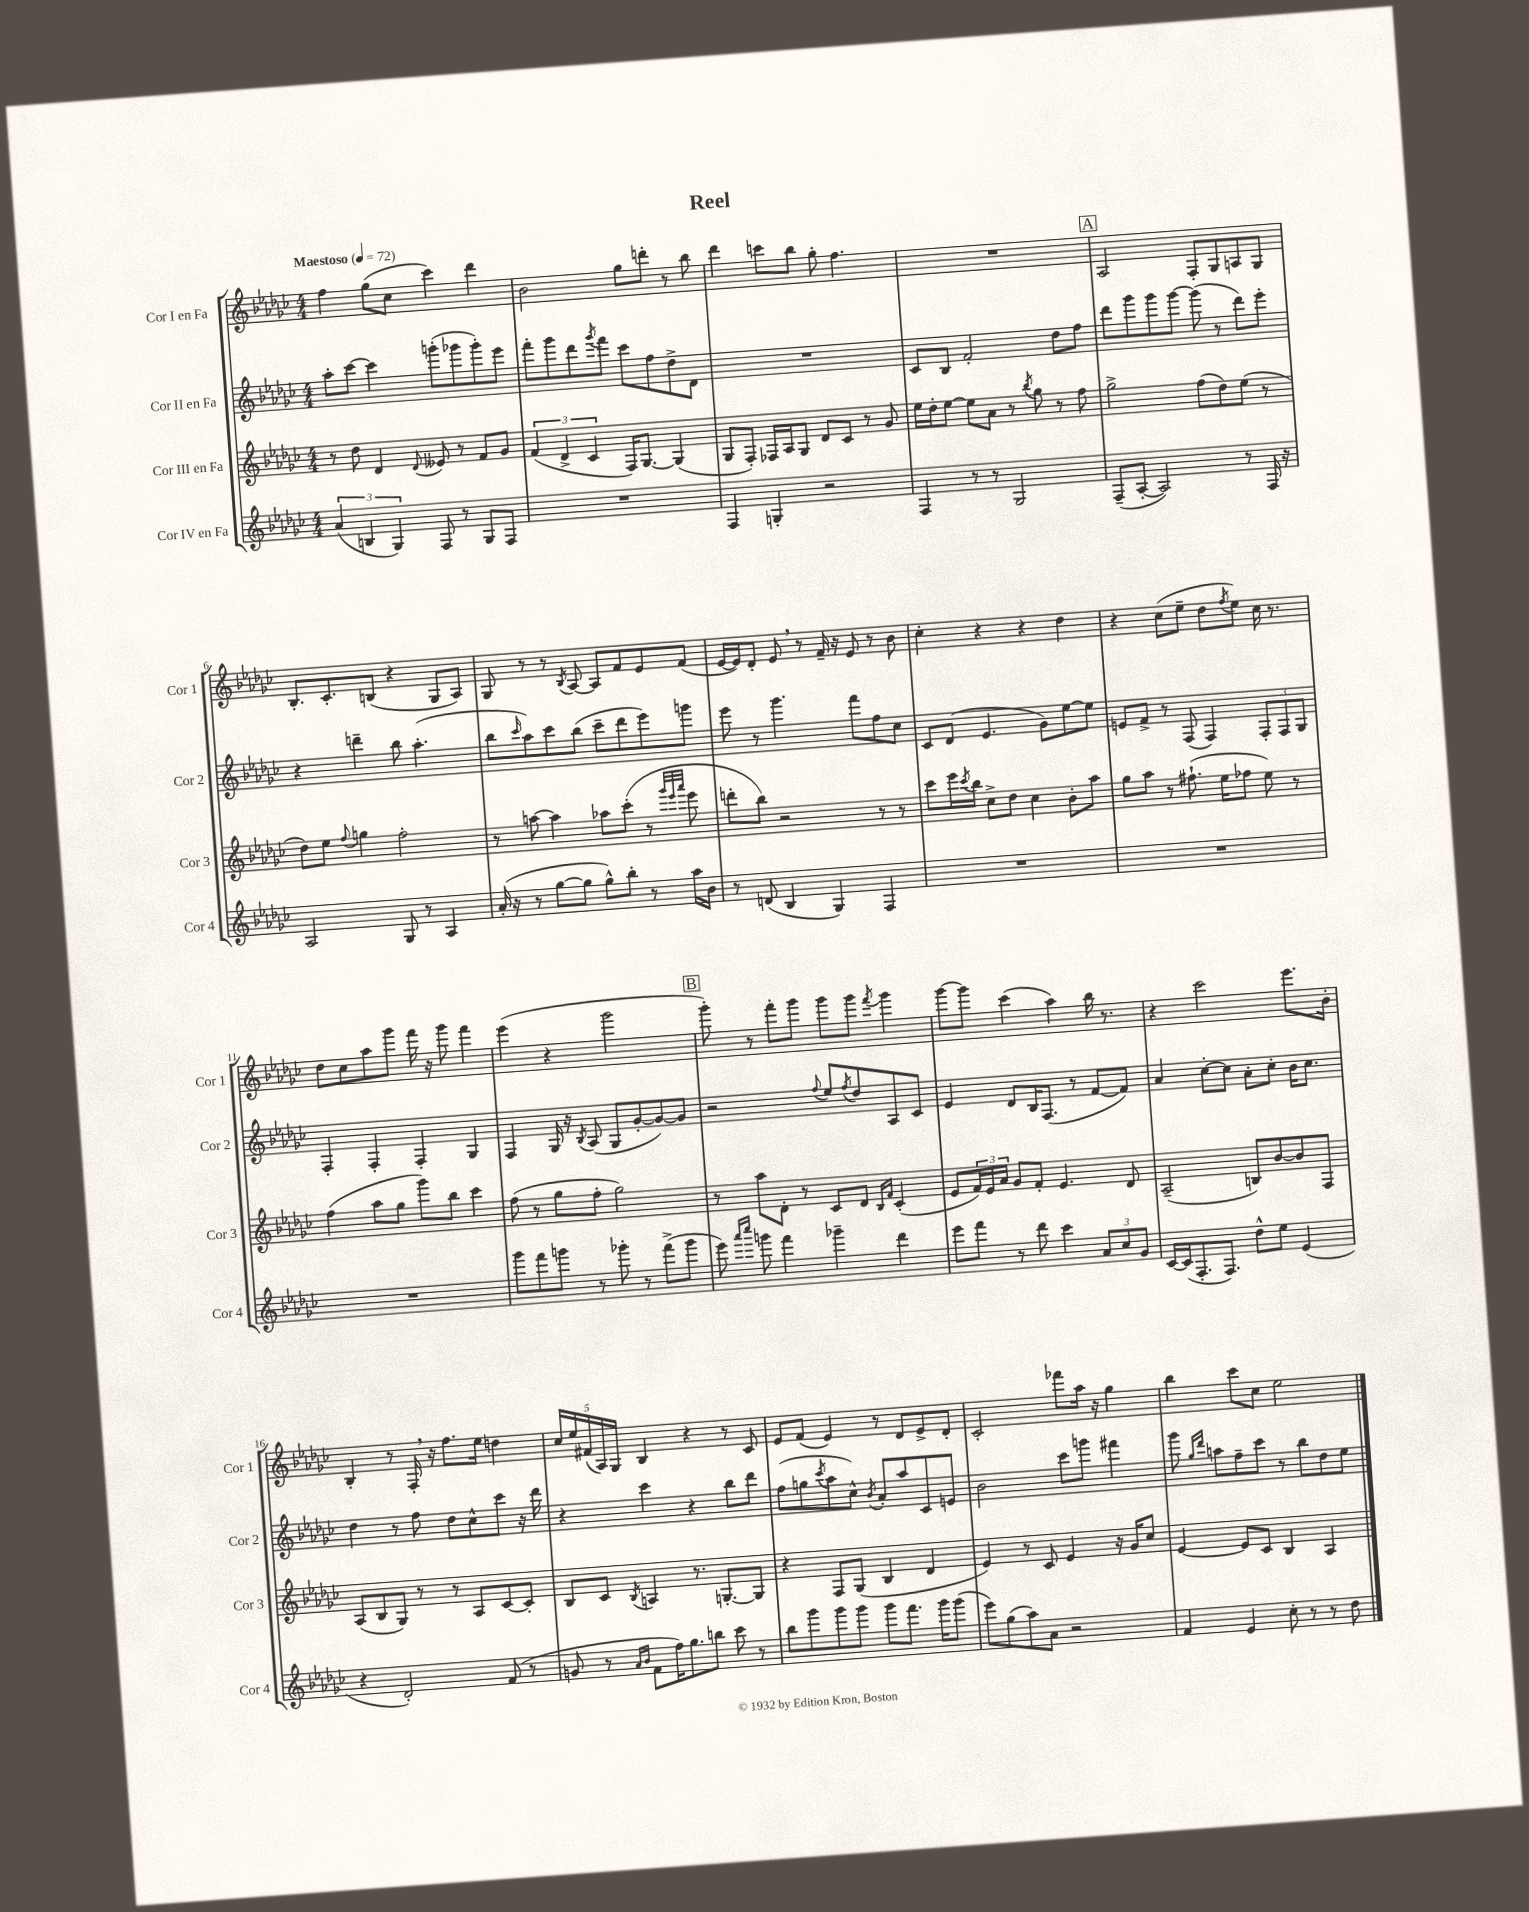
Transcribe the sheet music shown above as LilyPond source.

\header { title = "Reel" }
<<
\new StaffGroup <<
\new Staff = "s0" \with { instrumentName = "Cor I en Fa" shortInstrumentName = "Cor 1" } {
    \clef treble \key ges \major \numericTimeSignature \time 4/4 \tempo "Maestoso" 4 = 72
    f''4 ges''8( ces''8 ces'''4) des'''4 |
    bes'2 ges''8 d'''8-. r8 bes''8 |
    des'''4 c'''8 bes''8 ges''8-. f''4. |
    R1 |
    \mark \markup { \box "A" } aes2 f8-. ges8 a8 ges8 |
    bes8.-. ces'8.-. b8( r4 ges8 aes8) |
    ges8 r8 r8 \acciaccatura { bes8 } aes8~ aes8 f'8 ees'8 f'8( |
    ees'16~ ees'16) des'8-. ees'8 \breathe r8 f'16-- r16 ees'8 r8 bes'8 |
    ces''4-. r4 r4 des''4 |
    r4 ces''8( ees''8-- des''8 \acciaccatura { f''8 } ees''8) ces''16 r8. |
    des''8 ces''8 aes''8 ges'''8 f'''16 r16 ges'''8 f'''4 |
    ees'''4( r4 ges'''2 |
    \mark \markup { \box "B" } ges'''8-.) r8 f'''8-. ges'''8 ges'''8 ges'''8 \acciaccatura { f'''8 } ges'''4 |
    ges'''8~ ges'''8 ces'''4( aes''4) bes''16 r8. |
    r4 ces'''2 ees'''8. bes'16-. |
    bes4-. r8 f16-. \breathe r16 f''8. ees''16 d''4 |
    \tuplet 5/4 { ces''16 ees''16 fis'16( aes16) ges16 } bes4 r4 r8 ces'8 |
    ees'8 f'8( ees'4) r8 des'8 ees'8-> des'8-. |
    ces'2-. fes'''8 aes''16 r16 ges''4 |
    bes''4 ces'''8 ces''8 ees''2 \bar "|." |
}
\new Staff = "s1" \with { instrumentName = "Cor II en Fa" shortInstrumentName = "Cor 2" } {
    \clef treble \key ges \major \numericTimeSignature \time 4/4
    aes''8-. ces'''8~ ces'''4 g'''8-.( ges'''8 ges'''8-.) ees'''8 |
    f'''8-. ges'''8 des'''8 \acciaccatura { ges'''8 } f'''8 ces'''8 f''8 des''8-> des'8 |
    R1 |
    ces'8 bes8 f'2-. des''8 f''8 |
    \mark \markup { \box "A" } des'''8 ges'''8 ges'''8 ges'''8~ ges'''8( r8 des'''8) ees'''8-. |
    r4 d'''4-- bes''8 aes''4.-.( |
    bes''8 \grace { ces'''16 } aes''8) ces'''8 bes''8( ces'''8-- des'''8 ees'''8) g'''8 |
    ees'''8 r8 ges'''4. f'''8 f''8 ces''8 |
    ces'8 des'8( ees'4. ges'8) ees''8~ ees''8 |
    e'8 f'8-> r8 f8( f4) \tuplet 3/2 { f8-. f8 ges8 } |
    f4-. f4-. f4-. ges4 |
    f4 ges16 r16 \acciaccatura { bes8 } aes8( ges8 ges'8~-. ges'8~) ges'8 |
    \mark \markup { \box "B" } r2 \appoggiatura { f''8 } ees''8 \acciaccatura { f''8 } des''8 aes8 ces'8 |
    ees'4 des'8 bes16 f8.( r8 f'8~ f'8) |
    aes'4 ces''8~-. ces''8 aes'8-. ces''8-. bes'16 ces''8. |
    des''4 r8 f''8 des''8 ces''8-^ ces'''8 r16 des'''16 |
    r4 ces'''4 r4 bes''8 des'''8 |
    f''8( g''8 \acciaccatura { ces'''8 } aes''8 ces''8-^) \acciaccatura { bes'8 } aes'8-. aes''8 ces'8 e'8 |
    bes'2 ces'''8 g'''8 fis'''4 |
    ges'''8 \grace { ges''16 des'''16 } a''8 f''8-- ces'''8 r8 bes''8 des''8 ees''8 \bar "|." |
}
\new Staff = "s2" \with { instrumentName = "Cor III en Fa" shortInstrumentName = "Cor 3" } {
    \clef treble \key ges \major \numericTimeSignature \time 4/4
    r8 des''8 des'4 \appoggiatura { des'8 } eeses'8 r8 f'8 ges'8 |
    \tuplet 3/2 { f'4( des'4-> ces'4 } f16) ges8.~ ges4( |
    ges8 f8-.) fes16 aes16 ges8 des'8 ces'8 r8 ges'8 |
    ees''16 des''16-. ees''8~ ees''8 aes'8 r8 \acciaccatura { bes''8 } ges''8 r8 f''8 |
    \mark \markup { \box "A" } ges''2-> f''8( des''8) ees''8( r8 |
    des''8) ees''8 \appoggiatura { f''8 } g''4 f''2-. |
    r8 a''8~ a''4 aes''8 ces'''8-.( r8 \grace { ges'''32 ees'''32 aes'''32 } ees'''8 |
    d'''8-. bes''8) r2 r8 r8 |
    ces'''8 ees'''16 \acciaccatura { ces'''8 } bes''16 ces''8-> des''8 ces''4 bes'8-. aes''8 |
    ges''8 aes''8 r8 fis''8.-!( ees''16 fes''8 ees''8) r8 |
    f''4( aes''8 ges''8 ges'''8) bes''8 ces'''4 |
    f''8( r8 ges''8 f''8-. ges''2) |
    \mark \markup { \box "B" } r8 aes''8 des'8-. r8 ces'8 des'8 \grace { bes16 f'16 } ces'4-.( |
    ees'8 \tuplet 3/2 { f'16) ees'16 aes'16 } ges'8 f'8-. ees'4. des'8 |
    aes2--( b8) bes'8~ bes'8 f8 |
    aes8( bes8 ges8) r8 r8 aes8 ces'8~ ces'8-. |
    bes8 ces'8 \acciaccatura { bes8 } a4 r8. g8.~-. g8 |
    r4 f8 ges8( bes4 des'4 |
    ees'4) r8 ces'8 ees'4 r16 ges'16 ces''8 |
    ees'4~ ees'8 ces'8 bes4 aes4 \bar "|." |
}
\new Staff = "s3" \with { instrumentName = "Cor IV en Fa" shortInstrumentName = "Cor 4" } {
    \clef treble \key ges \major \numericTimeSignature \time 4/4
    \tuplet 3/2 { aes'4( b4 ges4) } f8 r8 ges8 f8 |
    R1 |
    f4 g4-. r2 |
    f4 r8 r8 ges2 |
    \mark \markup { \box "A" } f8--( aes8~-. aes2) r8 f16 r16 |
    aes2 ges8 r8 aes4 |
    aes'16-.( r16 r8 ges''8~ ges''8 ges''8-^) bes''8-. r8 aes''16 bes'16 |
    r8 d'8( bes4 ges4) f4 |
    R1 |
    R1 |
    R1 |
    ges'''8 f'''8 g'''8 r8 ges'''8-. r8 f'''8->( ges'''8 |
    \mark \markup { \box "B" } ees'''8) \grace { aes'''16 ces''''16 } g'''8 f'''4 ges'''4-- des'''4 |
    ees'''8 f'''8 r8 des'''8 ces'''4 \tuplet 3/2 { aes'8 ces''8 ges'8 } |
    ces'16~ ces'16( f8.-. f8.) des''8-^ ees''8 ees'4( |
    r4 des'2-.) f'8( r8 |
    g'8 r8 \grace { aes'16 bes'16 } f'8 f''16) ges''8. b''8 ces'''8 r8 |
    bes''8 ges'''8 ges'''8 ges'''8 ges'''8 f'''8. ges'''16 ges'''8( |
    ees'''8) ges''8( aes''8) aes'8 r2 |
    f'4 ees'4 ces''8-. r8 r8 des''8 \bar "|." |
}
>>
>>
